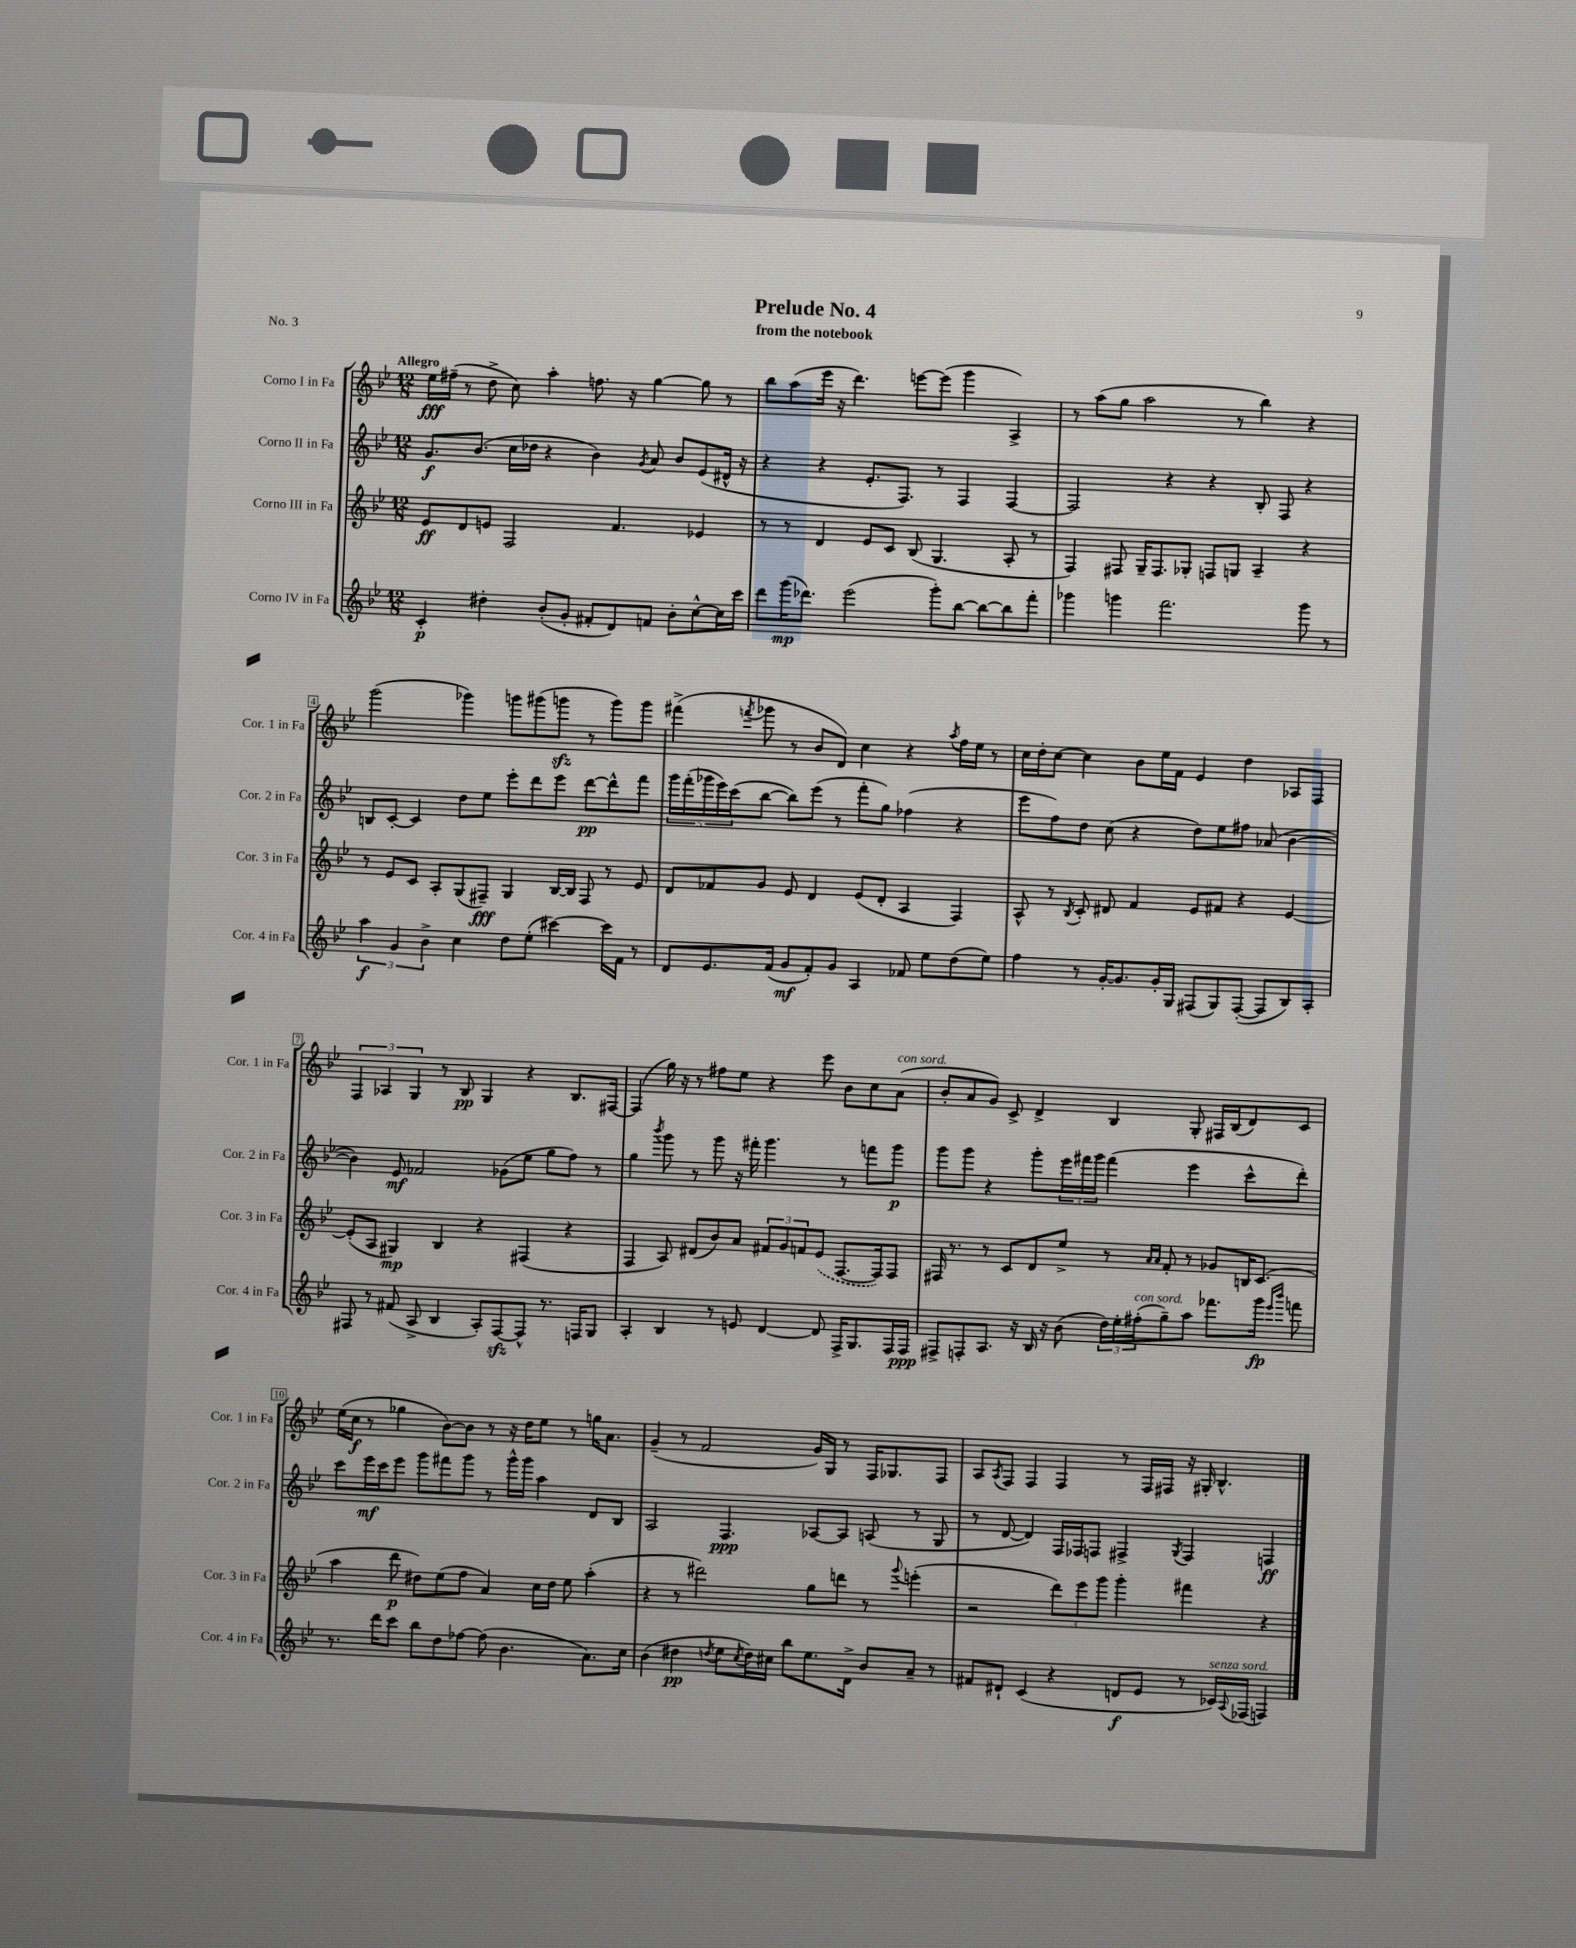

**kern	**dynam	**kern	**dynam	**kern	**dynam	**kern	**dynam
*part4	*part4	*part3	*part3	*part2	*part2	*part1	*part1
*staff4	*staff4	*staff3	*staff3	*staff2	*staff2	*staff1	*staff1
*I"Corno IV in Fa	*	*I"Corno III in Fa	*	*I"Corno II in Fa	*	*I"Corno I in Fa	*
*I'Cor. 4 in Fa	*	*I'Cor. 3 in Fa	*	*I'Cor. 2 in Fa	*	*I'Cor. 1 in Fa	*
*clefG2	*	*clefG2	*	*clefG2	*	*clefG2	*
*k[b-e-]	*	*k[b-e-]	*	*k[b-e-]	*	*k[b-e-]	*
*M12/8	*	*M12/8	*	*M12/8	*	*M12/8	*
=1	=1	=1	=1	=1	=1	=1	=1
!	!	!	!	!	!	!LO:TX:a:B:t=Allegro	!
4c'/	p	8e-/L	ff	8.g/L	f	16ee-\LL	fff
.	.	.	.	.	.	(16ff#X~\JJ	.
.	.	8d/	.	.	.	8r	.
.	.	.	.	(8.b-/J	.	.	.
4dd#X'\	.	8en/J	.	.	.	8dd^\	.
.	.	2F/	.	16cc\LL	.	8cc\)	.
.	.	.	.	16dd-X\JJ	.	.	.
(8b-'/L	.	.	.	4r	.	4aa'\	.
8g'/J	.	.	.	.	.	.	.
8f#X'/L	.	.	.	4b-\)	.	8.ffn\	.
8d/)	.	4.f/	.	.	.	.	.
.	.	.	.	.	.	16r	.
.	.	.	.	8qg/	.	.	.
8fn/J	.	.	.	8a/	.	[4gg\	.
8b-'\L	.	.	.	8b-/L	.	.	.
[8cc^^\	.	4e-X/	.	(8e-/	.	8gg\]	.
16cc\L]	.	.	.	16d#X^^/Jk	.	8r	.
16ccc\JJ	.	.	.	16r	.	.	.
=2	=2	=2	=2	=2	=2	=2	=2
8ddd\L	.	8r	.	4r	.	8bb-\L	.
(16ggg\K	mp	8r	.	.	.	(8aa\	.
8.ddd-X\J)	.	.	.	.	.	.	.
.	.	4d/	.	4r	.	16eee-\Jk	.
.	.	.	.	.	.	16r	.
(2eee-\	.	.	.	.	.	4.ddd\)	.
.	.	8e-/L	.	8.e-'/L	.	.	.
.	.	8c/J	.	.	.	.	.
.	.	.	.	8.F/J)	.	.	.
.	.	(8B-/	.	.	.	[8eeen\L	.
8ggg'\L)	.	4.G/	.	8r	.	(8eee\J]	.
[8bb-\J	.	.	.	4F/	.	4ggg\	.
8bb-\L_	.	.	.	.	.	.	.
8bb-\]	.	8A'/	.	[4F/	.	4A^/)	.
8fff'\J	.	8r	.	.	.	.	.
=3	=3	=3	=3	=3	=3	=3	=3
4ggg-X\	.	4F/)	.	2F/]	.	8r	.
.	.	.	.	.	.	(8aa\L	.
4gggn\	.	8F#X/	.	.	.	8gg\J	.
.	.	16G~/KL	.	.	.	2aa\	.
.	.	8.F#/	.	.	.	.	.
2.fff\	.	.	.	4r	.	.	.
.	.	8G-X'/J	.	.	.	.	.
.	.	8Fn/L	.	4r	.	.	.
.	.	8Gn/J	.	.	.	8r	.
.	.	4A~/	.	8B-'/	.	4bb-\)	.
.	.	.	.	8F/	.	.	.
8ggg\	.	4r	.	4r	.	4r	.
8r	.	.	.	.	.	.	.
!!LO:LB:g=z
=4	=4	=4	=4	=4	=4	=4	=4
6aa\	f	8r	.	8Bn/L	.	(2ggg\	.
.	.	8e-/L	.	[8c'/J	.	.	.
6g/	.	.	.	.	.	.	.
.	.	8c/J	.	4c/]	.	.	.
6b-^\	.	.	.	.	.	.	.
.	.	8A'/L	.	.	.	.	.
4cc\	.	(8G/	.	8dd\L	.	4ggg-X\)	.
.	.	8F#X~/J)	fff	8ee-\J	.	.	.
8dd\L	.	4G/	.	8eee-'\L	.	8gggn\L	.
(8ee-'\J	.	.	.	8ddd\	.	(8ggg#X\	.
[4ccc#X\)	.	[16B-/LL	.	8eee-\J	.	8gggnzz\J	.
.	.	16B-/JJ]	.	.	.	.	.
.	.	8F#/	.	[8ddd\L	pp	8r	.
16ccc#\LL]	.	8r	.	8ddd^^\]	.	8ggg\L)	.
16f\JJ	.	.	.	.	.	.	.
8r	.	8e-/	.	8fff\J	.	8ggg\J	.
=5	=5	=5	=5	=5	=5	=5	=5
8d/L	.	8d/L	.	20ggg\LL	.	(4fff#X^\	.
.	.	.	.	(20fff'\	.	.	.
.	.	.	.	20ggg-X\	.	.	.
8.e-/	.	8f-X/	.	.	.	.	.
.	.	.	.	20eee-\)	.	.	.
.	.	.	.	(20ccc\J	.	.	.
.	.	.	.	.	.	8qfffn/	.
.	.	8g/J	.	[8bb-\J	.	8ggg-X\	.
(16f/Jk	.	.	.	.	.	.	.
8g/L	mf	8e-/	.	8bb-\L])	.	8r	.
8f'/)	.	4d/	.	(8eee-\J	.	8b-/L	.
8g/J	.	.	.	8r	.	8d/J)	.
4A/	.	(8e-/L	.	8fff'\L	.	4cc\	.
.	.	8d'/J	.	8gg\J)	.	.	.
8f-X/	.	4A/	.	(4ff-X\	.	4r	.
8ee-\L	.	.	.	.	.	.	.
.	.	.	.	.	.	8qaa/	.
(8dd\	.	4F/)	.	4r	.	16ff\LL	.
.	.	.	.	.	.	16ee-\JJ	.
8ee-\J)	.	.	.	.	.	8r	.
=6	=6	=6	=6	=6	=6	=6	=6
4ff\	.	8A^^/	.	8eee-\L	.	16cc\LL	.
.	.	.	.	.	.	16dd'\J	.
.	.	8r	.	8ff\)	.	[8cc\J	.
.	.	8qB-/	.	.	.	.	.
8r	.	8c'/	.	8dd\J	.	4cc\]	.
[16g'/KL	.	8d#X/	.	(8cc\	.	.	.
8.g/]	.	.	.	.	.	.	.
.	.	4f/	.	4r	.	8b-\L	.
16g'/L	.	.	.	.	.	16ee-\L	.
16G/JJ	.	.	.	.	.	16f\JJ	.
(8F#X/L	.	8e-/L	.	8dd\L)	.	4e-/	.
8G/)	.	8f#X/J	.	8ee-\	.	.	.
([8F#'/J	.	4r	.	8ff#X\J	.	4dd\	.
8F#/L]	.	.	.	(8a-X/	.	.	.
8B-/)	.	[4e-/	.	[4b-\	.	8A-X/L	.
8A'/J	.	.	.	.	.	8F/J	.
!!LO:LB:g=z
=7	=7	=7	=7	=7	=7	=7	=7
8F#X/	.	(8e-'/L]	.	4b-\])	.	6F/	.
8r	.	8A/J	.	.	.	.	.
.	.	.	.	.	.	6A-X/	.
(8f#X/	.	4G#X/)	mp	8e-/	mf	.	.
.	.	.	.	.	.	6G/	.
8A^/	.	.	.	2f-X/	.	.	.
4B-/	.	4B-/	.	.	.	8r	.
.	.	.	.	.	.	8B-/	pp
8A'/L)	.	4r	.	.	.	4G/	.
[8F#zz/	.	.	.	(8g-X\L	.	.	.
8F#^^/J]	.	(4F#X/	.	8ee-\J	.	4r	.
8.r	.	.	.	8gg\L	.	.	.
.	.	4r	.	8ff\J)	.	8.B-/L	.
16Fn/KL	.	.	.	.	.	.	.
8G/J	.	.	.	8r	.	.	.
.	.	.	.	.	.	[16F#X/Jk	.
=8	=8	=8	=8	=8	=8	=8	=8
4A'/	.	4F/	.	4gg\	.	(4F#/]	.
.	.	.	.	8qbbb-/	.	.	.
4B-/	.	8A/)	.	8ggg\	.	16gg\)	.
.	.	.	.	.	.	16r	.
.	.	(8d#X/L	.	8r	.	8r	.
8r	.	8b-/)	.	8ggg\	.	8ff#X\L	.
8en/	.	8a/J	.	16r	.	8ee-\J	.
.	.	.	.	16fff#X'\	.	.	.
[4d/	.	12f#X/L	.	4.ggg\	.	4r	.
.	.	12g/	.	.	.	.	.
.	.	12fn/	.	.	.	.	.
8d/]	.	(8e-/J	.	.	.	8eee-\	.
16F^/KL	.	[8.F/L	.	8r	.	8b-\L	.
8.G/	.	.	.	.	.	.	.
.	.	.	.	8fffn\L	.	8cc\	.
.	.	16F/k])	.	.	.	.	.
!	!	!	!	!	!	!LO:TX:a:i:t=con sord.	!
16F/L	.	8F/J	.	8ggg\J	p	(8a\J	.
16F/JJ	ppp	.	.	.	.	.	.
=9	=9	=9	=9	=9	=9	=9	=9
8F#X^/L	.	16F#X/	.	8ggg\L	.	8b-'/L	.
.	.	8.r	.	.	.	.	.
8Fn'/	.	.	.	8ggg\J	.	8a/	.
8.A/J	.	8r	.	4r	.	8g/J)	.
.	.	8c/L	.	.	.	8c^/	.
16r	.	.	.	.	.	.	.
16B-/	.	8d/	.	8ggg'\L	.	4d^/	.
16r	.	.	.	.	.	.	.
(8b-\	.	8ee-^/J	.	24eee-\L	.	.	.
.	.	.	.	24fff#X\	.	.	.
.	.	.	.	24ggg\JJ	.	.	.
24dd\LL)	.	8r	.	(4fff#\	.	4B-/	.
24ee-'\	.	.	.	.	.	.	.
!LO:TX:a:i:t=con sord.	!	!	!	!	!	!	!
(24ff#X'\J	.	.	.	.	.	.	.
.	.	16qqa/LL	.	.	.	.	.
.	.	16qqa/JJ	.	.	.	.	.
8gg~\)	.	8f'/	.	.	.	.	.
8aa\J	.	8r	.	4eee-\	.	8G'/	.
8.fff-X\L	.	8g-X/L	.	.	.	16F#X/LL	.
.	.	.	.	.	.	(16B-/J	.
.	.	16Bn/K	.	8ccc^^\L	.	8d/)	.
16ggg\Jk	fp	(8.c/J	.	.	.	.	.
16qqeee-/LL	.	.	.	.	.	.	.
16qqbbb-/JJ	.	.	.	.	.	.	.
8fffn\	.	.	.	8ddd'\J)	.	8c/J	.
!!LO:LB:g=z
=10	=10	=10	=10	=10	=10	=10	=10
8.r	.	4aa\	.	8ccc\L	.	(16ee-\LL	.
.	.	.	.	.	.	16cc\JJ	f
.	.	.	.	16eee-\L	mf	8r	.
16ddd\KL	.	.	.	16ccc\J	.	.	.
8ccc\J	.	8ddd\	p	8eee-\J	.	4gg-X\	.
8bb-\L	.	8dd#X\L)	.	8ggg\L	.	.	.
8dd\	.	(8ee-\	.	8fff#X\	.	[8b-\L)	.
[8ff-X\J	.	8ff\J	.	8ggg\J	.	8b-\J]	.
(8ff-\]	.	4a/)	.	8r	.	8r	.
4.b-\	.	.	.	16ggg^^\LL	.	16r	.
.	.	.	.	16ggg\JJ	.	16dd\KL	.
.	.	16cc\LL	.	4aa\	.	8ee-\J	.
.	.	16dd#\JJ	.	.	.	.	.
.	.	8ee-\	.	.	.	8r	.
8.a\L)	.	(4aa'\	.	8d/L	.	16ggn\KL	.
.	.	.	.	.	.	8.a\J	.
.	.	.	.	8B-/J	.	.	.
16cc\Jk	.	.	.	.	.	.	.
=11	=11	=11	=11	=11	=11	=11	=11
(4b-\	.	4r	.	2A/	.	(4g~/	.
4dd#X\	pp	8r	.	.	.	8r	.
.	.	2ddd#X\)	.	.	.	2f/	.
8qddn/	.	.	.	.	.	.	.
8ee-\L	.	.	.	4.F/	ppp	.	.
8qcc/	.	.	.	.	.	.	.
16dd\L)	.	.	.	.	.	.	.
16cc#X\JJ	.	.	.	.	.	.	.
8bb-\L	.	.	.	.	.	.	.
8.ee-\	.	8gg\L	.	[8A-X/L	.	16g/LL)	.
.	.	.	.	.	.	16G/JJ	.
.	.	8dddn\J	.	8A-/J]	.	8r	.
16d^\Jk	.	.	.	.	.	.	.
8b-/L	.	8r	.	(8An/	.	16F/KL	.
.	.	.	.	.	.	8.G-X/	.
.	.	8qqggg/	.	.	.	.	.
8a~/J	.	(4eeen'\	.	8r	.	.	.
8r	.	.	.	8G/	.	8F/J	.
=12	=12	=12	=12	=12	=12	=12	=12
8f#X/L	.	2r	.	8r	.	8A/L	.
.	.	.	.	.	.	8qA/	.
8d#X`/J	.	.	.	[8d/	.	8F/J	.
(4c/	.	.	.	4d/])	.	4F/	.
4r	.	12ddd\L)	.	16F/LL	.	4F/	.
.	.	.	.	16F-X/J	.	.	.
.	.	12eee-\	.	.	.	.	.
.	.	.	.	8Fn/J	.	.	.
.	.	12ggg\J	.	.	.	.	.
8dn/L	f	4ggg'\	.	4F#X^/	.	8r	.
8e-/J	.	.	.	.	.	16F/LL	.
.	.	.	.	.	.	16F#X/JJ	.
.	.	.	.	8qG/	.	.	.
8r	.	4fff#X\	.	4F#/	.	16r	.
.	.	.	.	.	.	16G#X'/	.
!LO:TX:a:i:t=senza sord.	!	!	!	!	!	!	!
16c-X/LL)	.	.	.	.	.	4.B-^^/	.
8qqA/	.	.	.	.	.	.	.
(16F-X/JJ	.	.	.	.	.	.	.
4Fn/)	.	4r	.	4Fn/	ff	.	.
==	==	==	==	==	==	==	==
*-	*-	*-	*-	*-	*-	*-	*-
